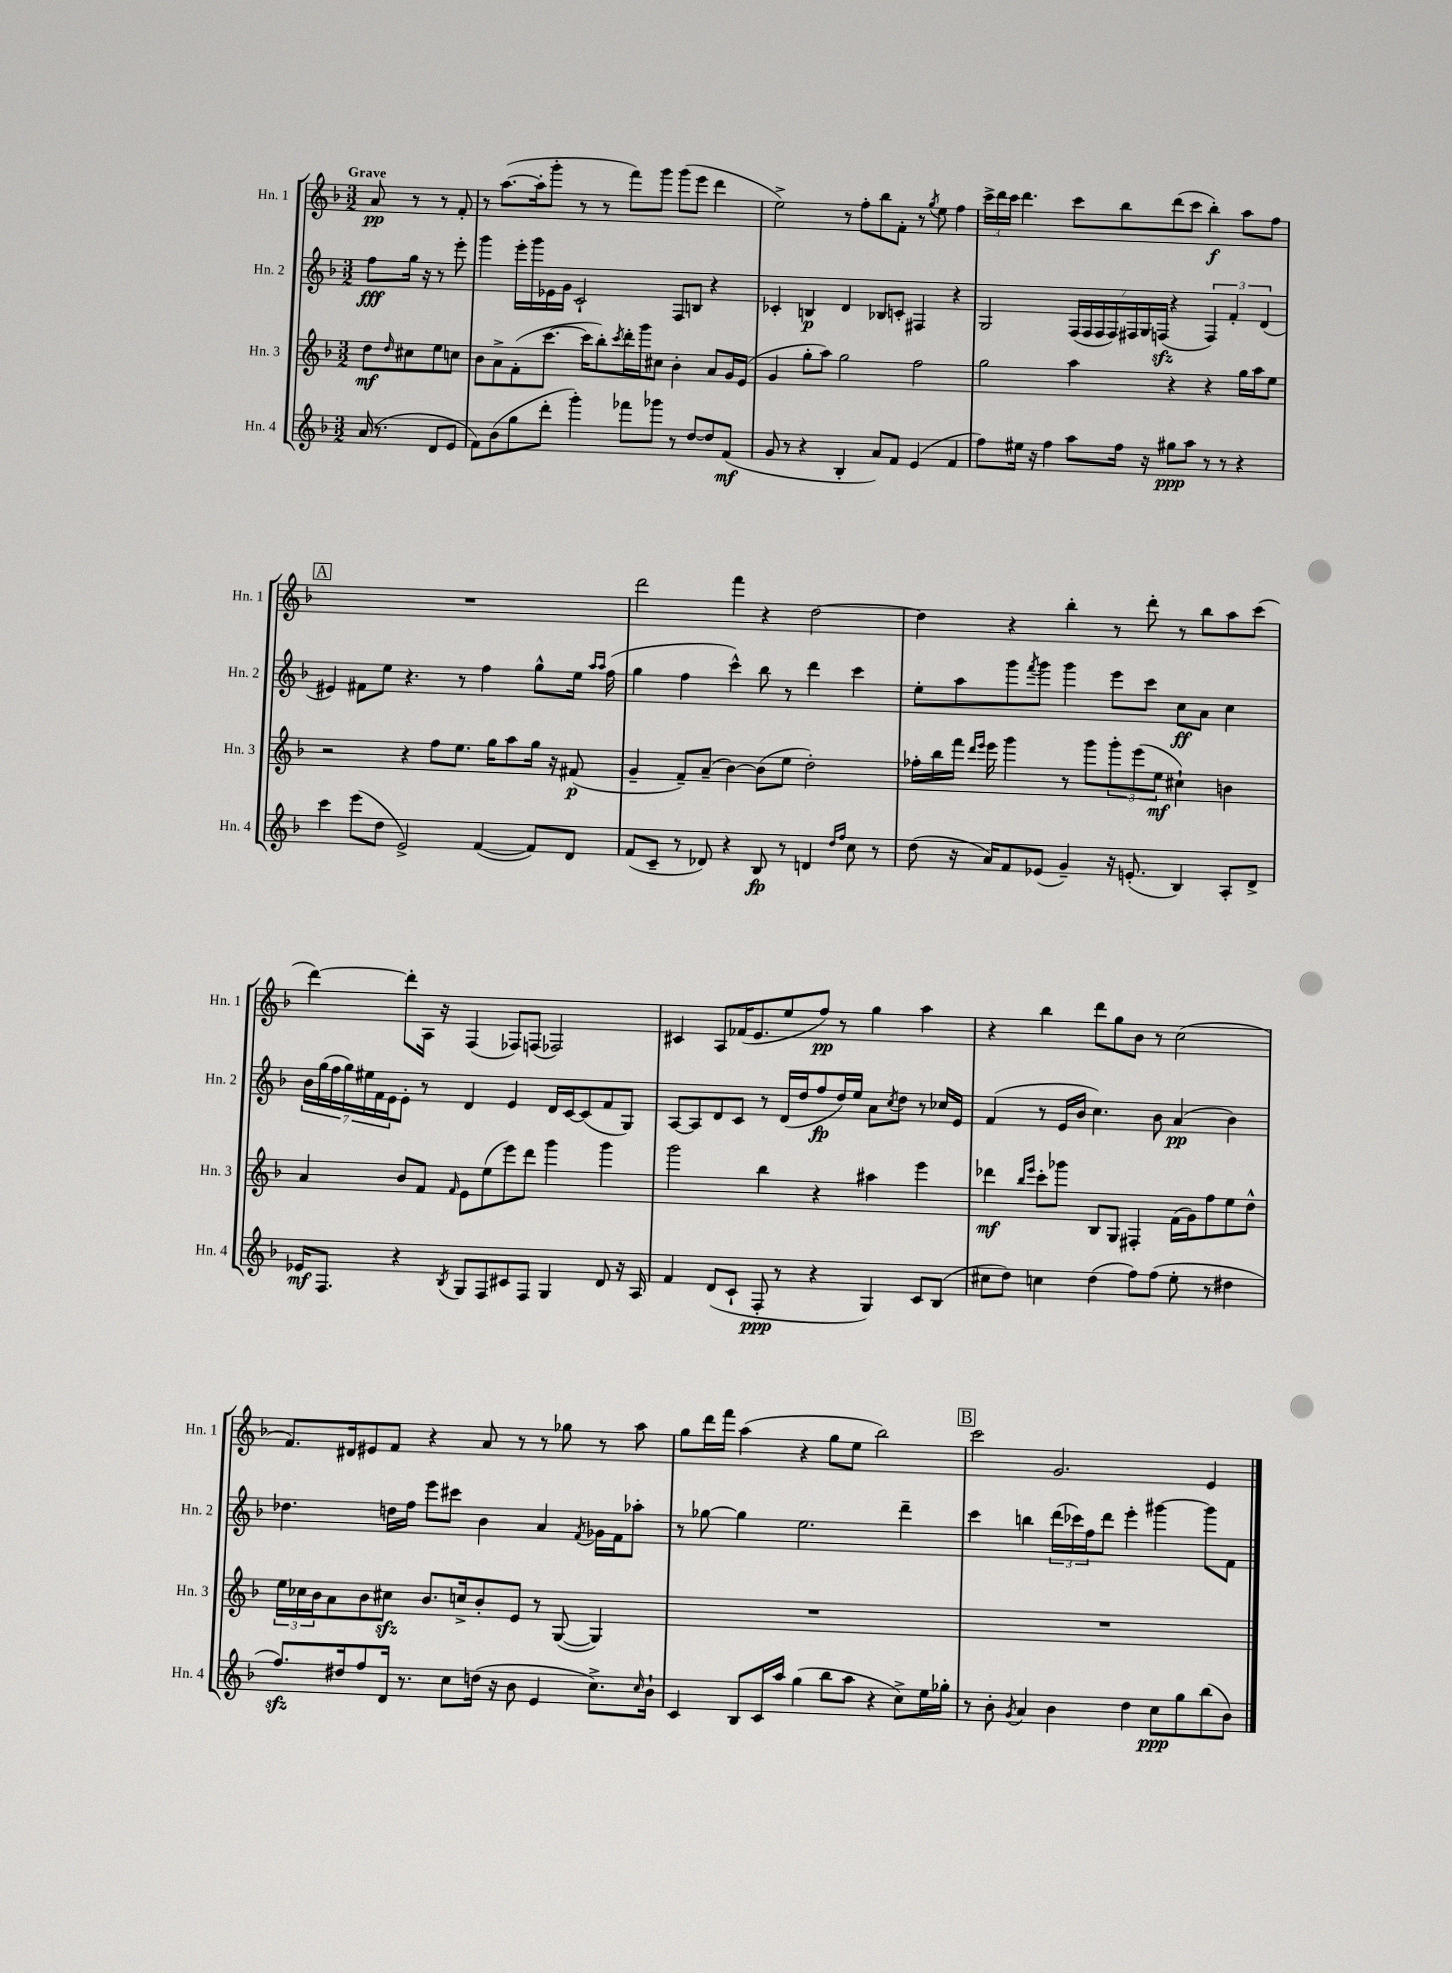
<<
\new StaffGroup <<
\new Staff = "s0" \with { instrumentName = "Hn. 1" shortInstrumentName = "Hn. 1" } {
    \clef treble \key f \major \numericTimeSignature \time 3/2 \partial 2 \tempo "Grave"
    a'8\pp r8 r8 f'8-. |
    r8 a''8.~( a''16-. g'''8-. r8 r8 f'''8) g'''8 g'''8( e'''8 d'''4 |
    e''2->) r8 f''8-. bes''8 f'8-. r8 \acciaccatura { g''8 } e''8 f''4 |
    \tuplet 3/2 { c'''16-> d'''16 c'''16 } d'''4. c'''8 bes''8 d'''8( c'''8 bes''4-.\f) a''8 f''8 |
    \mark \markup { \box "A" } R1. |
    d'''2 f'''4 r4 d''2~ |
    d''4 r4 bes''4-. r8 d'''8-. r8 bes''8 a''8 c'''8( |
    d'''4~) d'''8-. a16 r16 f4( fes8) f8( fes2) |
    cis'4 a8 fes'16( e'8. e''8 f''8\pp) r8 g''4 a''4 |
    r4 bes''4 d'''8 g''8 bes'8 r8 c''2( |
    f'8.) dis'16 eis'8 f'8 r4 a'8 r8 r8 ges''8 r8 a''8 |
    g''8 d'''16 f'''16 a''4( r4 g''8 e''8 bes''2) |
    \mark \markup { \box "B" } c'''2 g'2. e'4 \bar "|." |
}
\new Staff = "s1" \with { instrumentName = "Hn. 2" shortInstrumentName = "Hn. 2" } {
    \clef treble \key f \major \numericTimeSignature \time 3/2 \partial 2
    f''8\fff g''16 r16 r8 e'''8-. |
    g'''4 e'''16-. g'''16 ees'16 g'16 c'2-! f8 b8 r4 |
    ces'4-. b4\p d'4 bes8 c'8-. fis4 r4 |
    g2 \tuplet 7/4 { f16( f16 f16 f16) fis16 g16 f16\sfz( } r4 \tuplet 3/2 { f4) f'4-. d'4( } |
    \mark \markup { \box "A" } eis'4) fis'8 e''8 r4. r8 f''4 g''8-^ e''16 \grace { a''16 a''16 } f''16( |
    g''4 f''4 c'''4-^) bes''8 r8 d'''4 c'''4 |
    e''8-. a''8 g'''8 \acciaccatura { f'''8 } g'''8 g'''4 e'''8 c'''8 c''8\ff a'8 c''4 |
    \tuplet 7/4 { bes'16 g''16( f''16 g''16) eis''16 f'16 e'16 } e'8-. r8 d'4 e'4 d'16 c'16~ c'8( f'8 g8) |
    a8~ a8 d'8 c'8 r8 d'16( d''16 f''8\fp d''16) e''16 a'8 \acciaccatura { c''8 } d''8 r8 ces''16 e'16 |
    f'4( r8 e'16 bes'16 c''4.) bes'8 a'4\pp( bes'4) |
    des''4. d''16 f''16 e'''8 cis'''8 bes'4 a'4 \acciaccatura { f'8 } ges'16 f'16 aes''8-. |
    r8 ges''8~ ges''4 e''2. d'''4-- |
    \mark \markup { \box "B" } c'''4 b''4 \tuplet 3/2 { d'''16( ces'''16) f''16 } d'''8 e'''4-. gis'''4~ gis'''8 f'8 \bar "|." |
}
\new Staff = "s2" \with { instrumentName = "Hn. 3" shortInstrumentName = "Hn. 3" } {
    \clef treble \key f \major \numericTimeSignature \time 3/2 \partial 2
    d''8\mf \grace { d''16 } cis''8 e''8 c''8 |
    bes'8 a'8-> f'8-.( c'''8.~ c'''16 bes''8-.) \acciaccatura { c'''8 } d'''16-. g'''16 cis''8 bes'4-. a'8 g'16 e'16( |
    g'4 g''8-. a''8) g''2 f''2 |
    g''2 a''4 r4 r4 g''16 a''16 e''8 |
    \mark \markup { \box "A" } r2 r4 f''8 e''8. g''16 a''8 g''16 r16 fis'8\p( |
    g'4-- f'8--) a'8--( bes'4~) bes'8( e''8 d''2-.) |
    fes''16-. bes''16 f'''16 \grace { d'''16 e'''16 } e'''16 g'''4 r8 g'''8 \tuplet 3/2 { g'''8-. e'''8( e''8\mf } cis''4-!) b'4 |
    a'4 bes'8 f'8 \grace { f'16 } e'8 e''8( e'''8) d'''8 g'''4 g'''4 |
    g'''2 bes''4 r4 ais''4 e'''4 |
    des'''4\mf \grace { bes''16 e'''16 } c'''8-. ges'''8 bes8 g8 fis4-. f'16( g'16) f''8 e''8 d''8-^ |
    \tuplet 3/2 { e''16 ces''16 bes'16 } a'8 bes'8 cis''8\sfz bes'8. c''16-> bes'8-. e'8 r8 g8~( g4) |
    R1. |
    \mark \markup { \box "B" } R1. \bar "|." |
}
\new Staff = "s3" \with { instrumentName = "Hn. 4" shortInstrumentName = "Hn. 4" } {
    \clef treble \key f \major \numericTimeSignature \time 3/2 \partial 2
    a'16( r8. d'8 e'8 |
    f'8) bes'8( g''8 d'''8-. g'''4-.) fes'''8 ges'''8 r8 d''8~ d''8 f'8\mf( |
    g'8 r8 r4 bes4-. a'8) f'8 e'4( f'4 |
    f''8) eis''16 r16 f''4 a''8 f''16 r16 gis''8\ppp a''8 r8 r8 r4 |
    \mark \markup { \box "A" } c'''4 e'''8( d''8 e'2->) f'4~( f'8) d'8 |
    f'8( c'8-- r8 des'8) r4 bes8\fp r8 d'4 \grace { d''16 f''16 } c''8 r8 |
    d''8( r16 a'16) f'8 ees'8( g'4--) r16 e'8.-.( bes4) a8-. d'8-> |
    ees'16\mf f8. r4 \acciaccatura { bes8 } g8 f8 cis'8 f8 g4 d'8 r16 a16 |
    f'4 d'8( c'8-! f8-.\ppp r8 r4 g4) c'8 bes8( |
    cis''8 d''8) c''4 d''4( f''8) f''8( e''8-. r8 dis''4 |
    f''8.\sfz) dis''16 f''8 d'16 r8. c''8 d''16( r16 bes'8 e'4 c''8.->) \grace { c''16 } bes'16-! |
    c'4 bes8 c'16 a''16 g''4( bes''8 a''8 r4 c''8->) e''16 ges''16-. |
    \mark \markup { \box "B" } r8 bes'8-. \acciaccatura { g'8 } a'4 bes'4 d''4 c''8\ppp g''8 bes''8( bes'8) \bar "|." |
}
>>
>>
\layout { \context { \Score \remove "Bar_number_engraver" } }
